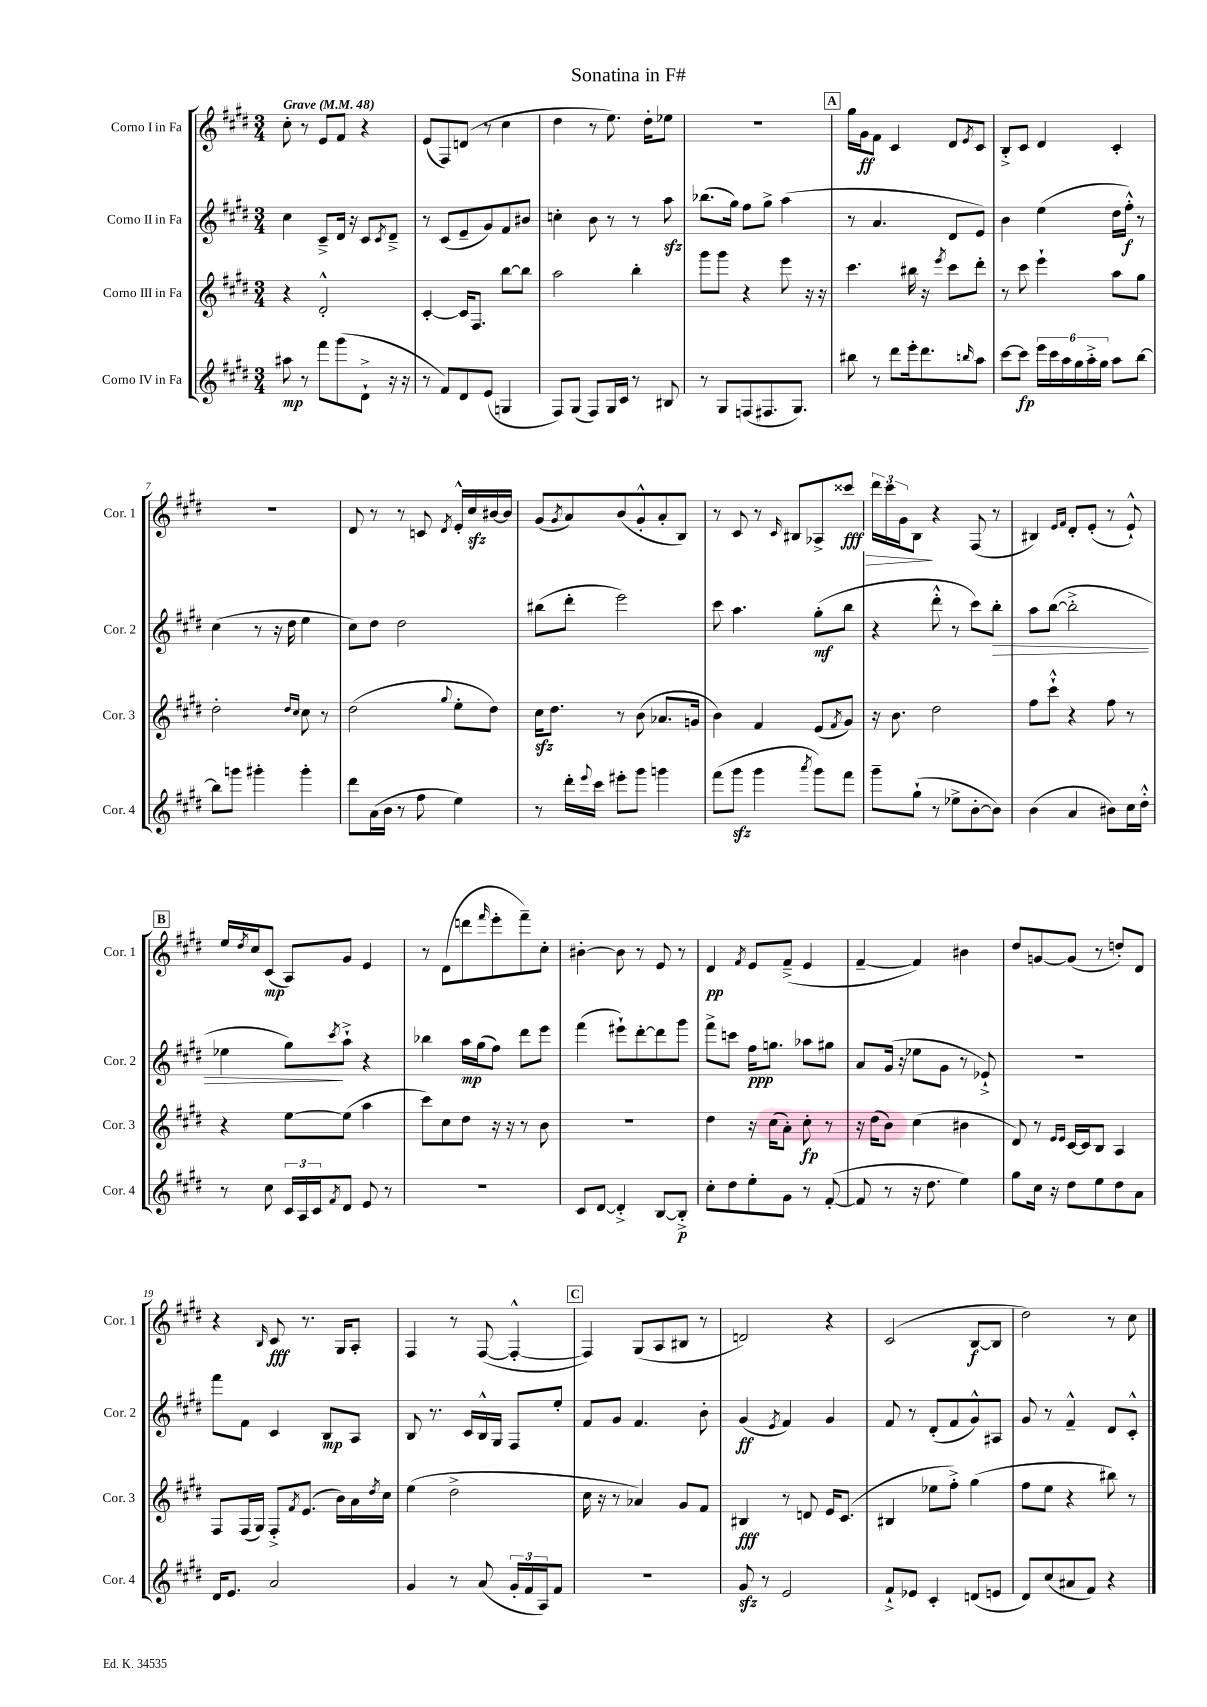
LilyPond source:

\header { title = "Sonatina in F#" }
<<
\new StaffGroup <<
\new Staff = "s0" \with { instrumentName = "Corno I in Fa" shortInstrumentName = "Cor. 1" } {
    \clef treble \key e \major \numericTimeSignature \time 3/4 \tempo "Grave" 4 = 48
    cis''8-. r8 e'8 fis'8 r4 |
    e'8( fis8) d'8( r8 cis''4 |
    dis''4 r8 e''8.) dis''16-. ees''8 |
    R2. |
    \mark \markup { \box "A" } gis''16 gis'16\ff fis'8 cis'4 dis'8 \acciaccatura { e'8 } cis'8 |
    b8-.-> cis'8 dis'4 cis'4-. |
    R2. |
    dis'8 r8 r8 c'8 \acciaccatura { dis'8 } e'16-.-^ cis''16\sfz bis'16~ bis'16 |
    gis'8( \acciaccatura { gis'8 } a'8) b'8( gis'8-.-^ a'8-. b8) |
    r8 cis'8 r8 \grace { cis'16 } bis8 aes8-> cisis'''8\fff\> |
    \tuplet 3/2 { dis'''16 cis'''16 gis'16 } b8\! r4 fis8( r8 |
    bis4) \grace { e'16 fis'16 } dis'8-. e'8-.( r8 e'8-!-^) |
    \mark \markup { \box "B" } e''16 \acciaccatura { dis''8 } cis''16 cis'8\mp( a8) gis'8 e'4 |
    r8 dis'8( d'''8 \grace { fis'''16 } e'''8-. fis'''8--) cis''8-. |
    bis'4~-. bis'8 r8 e'8 r8 |
    dis'4\pp \acciaccatura { fis'8 } e'8 fis'8--->( e'4 |
    fis'4~-- fis'4) bis'4 |
    dis''8 g'8~ g'8( r8 d''8-.) dis'8 |
    r4 \grace { b16 } cis'8\fff r8. gis16 a8-. |
    fis4 r8 fis8~( fis4~-.-^ |
    \mark \markup { \box "C" } fis4) gis8( a8 bis8 r8 |
    d'2) r4 |
    cis'2( b8~\f b8 |
    dis''2) r8 cis''8 \bar "|." |
}
\new Staff = "s1" \with { instrumentName = "Corno II in Fa" shortInstrumentName = "Cor. 2" } {
    \clef treble \key e \major \numericTimeSignature \time 3/4
    cis''4 cis'8---> dis'16 r16 cis'8 \acciaccatura { cis'8 } dis'8---> |
    r8 cis'8( e'8-- gis'8) fis'8 bis'8 |
    c''4-. b'8 r8 r8 a''8\sfz |
    bes''8.( gis''16) fis''8 gis''8-> a''4( |
    \mark \markup { \box "A" } r8 a'4. dis'8 e'8) |
    b'4 e''4( dis''16 fis''16-.-^\f) r8 |
    cis''4( r8 r16 dis''16 e''4 |
    cis''8) dis''8 dis''2 |
    bis''8( dis'''8-. e'''2) |
    cis'''8 a''4. gis''8-.\mf( b''8 |
    r4 dis'''8-.-^ r8 cis'''8) b''8-.\> |
    a''8 b''8~( b''2-.-> |
    \mark \markup { \box "B" } ees''4 gis''8\!) \acciaccatura { cis'''8 } a''8-!-> r4 |
    bes''4 a''16\mp gis''16( fis''8) dis'''8 e'''8 |
    fis'''4( eis'''8-!) dis'''8~-. dis'''8 gis'''8 |
    fis'''8-> c'''8 fis''16\ppp g''8. aes''8 gis''8 |
    a'8 gis'16( r16 ees''8 gis'8 r8 ees'8-!->) |
    R2. |
    fis'''8 fis'8 cis'4 b8\mp a8 |
    b8 r8. cis'16 b16-^ gis16 fis8 e''8-. |
    \mark \markup { \box "C" } fis'8 gis'8 fis'4. b'8-. |
    gis'4\ff( \acciaccatura { e'8 } fis'4) gis'4 |
    fis'8 r8 dis'8-.( fis'8 gis'8-^) ais8 |
    gis'8 r8 fis'4---^ dis'8 cis'8-.-^ \bar "|." |
}
\new Staff = "s2" \with { instrumentName = "Corno III in Fa" shortInstrumentName = "Cor. 3" } {
    \clef treble \key e \major \numericTimeSignature \time 3/4
    r4 dis'2-.-^ |
    cis'4~-. cis'16 fis8. b''8~ b''8 |
    a''2 b''4-. |
    gis'''8 gis'''8 r4 e'''8 r16 r16 |
    \mark \markup { \box "A" } cis'''4. bis''16 r16 \acciaccatura { e'''8 } cis'''8 dis'''8-. |
    r8 cis'''8 e'''4-! a''8 gis''8 |
    dis''2-. \grace { dis''16 cis''16 } cis''8 r8 |
    dis''2( \appoggiatura { gis''8 } e''8-. dis''8) |
    cis''16\sfz dis''8. r8 b'8( aes'8. g'16 |
    b'4) fis'4 e'8( \acciaccatura { fis'8 } gis'8) |
    r16 b'8. dis''2 |
    fis''8 cis'''8-!-^ r4 fis''8 r8 |
    \mark \markup { \box "B" } r4 e''8~ e''8( a''4 |
    cis'''8) cis''8 dis''8 r16 r16 r8 b'8 |
    R2. |
    dis''4 r16 cis''16( a'8-.) cis''8-.\fp r8 |
    r16 dis''16( b'8) cis''4( bis'4 |
    dis'8) r8 \grace { e'16 e'16 } cis'16~ cis'16 b8 a4 |
    fis8 fis16( gis16) fis8-.-> \acciaccatura { fis'8 } e'8.( b'16) a'16 \acciaccatura { dis''8 } cis''16 |
    e''4( dis''2-> |
    \mark \markup { \box "C" } cis''16 r16 r8 aes'4) gis'8 fis'8 |
    bis4\fff r8 d'8 e'16 cis'8.( |
    bis4 ees''8 fis''8-.->) gis''4( |
    fis''8 e''8 r4 bis''8) r8 \bar "|." |
}
\new Staff = "s3" \with { instrumentName = "Corno IV in Fa" shortInstrumentName = "Cor. 4" } {
    \clef treble \key e \major \numericTimeSignature \time 3/4
    ais''8\mp r8 fis'''8 gis'''8( dis'8-!-> r16 r16 |
    r8 fis'8) dis'8 e'8( g4 |
    fis8) gis8( fis8) gis16 cis'16 r8 bis8 |
    r8 gis8 f8( fis8. gis8.) |
    \mark \markup { \box "A" } bis''8 r8 dis'''8 e'''16-. dis'''8. \grace { b''16 } a''8 |
    cis'''8~ cis'''8\fp \tuplet 6/4 { e'''16 cis'''16 a''16 gis''16 a''16-.-> gis''16 } a''8 b''8~ |
    b''8 g'''8 gis'''4-. gis'''4-. |
    dis'''8 a'16( b'16 r8 fis''8 e''4) |
    r8 dis'''16-. \appoggiatura { e'''8 } cis'''16 eis'''8-. gis'''8 g'''4 |
    fis'''8( gis'''8\sfz gis'''4 \acciaccatura { a'''8 } gis'''8) fis'''8 |
    gis'''8-- gis''8-!( r8 ees''8-> b'8~-. b'8) |
    b'4( a'4 bis'8) cis''16 dis''16-.-^ |
    \mark \markup { \box "B" } r8 cis''8 \tuplet 3/2 { cis'16 a16 cis'16 } \acciaccatura { fis'8 } dis'8 e'8 r8 |
    R2. |
    cis'8 dis'8~ dis'4-.-> b8~ b8-.->\p |
    cis''8-. dis''8 e''8-. gis'8 r8 fis'8~-.( |
    fis'8 r8 r16 dis''8. e''4) |
    gis''8 cis''16 r16 dis''8 e''8 dis''8 a'8 |
    dis'16 e'8. a'2 |
    gis'4 r8 a'8( \tuplet 3/2 { gis'16-. fis'16 a16) } fis'8 |
    \mark \markup { \box "C" } R2. |
    gis'8\sfz r8 e'2 |
    fis'8-!-> ees'8 cis'4-. d'8( e'8 |
    dis'8) cis''8( ais'8 fis'8) r4 \bar "|." |
}
>>
>>
